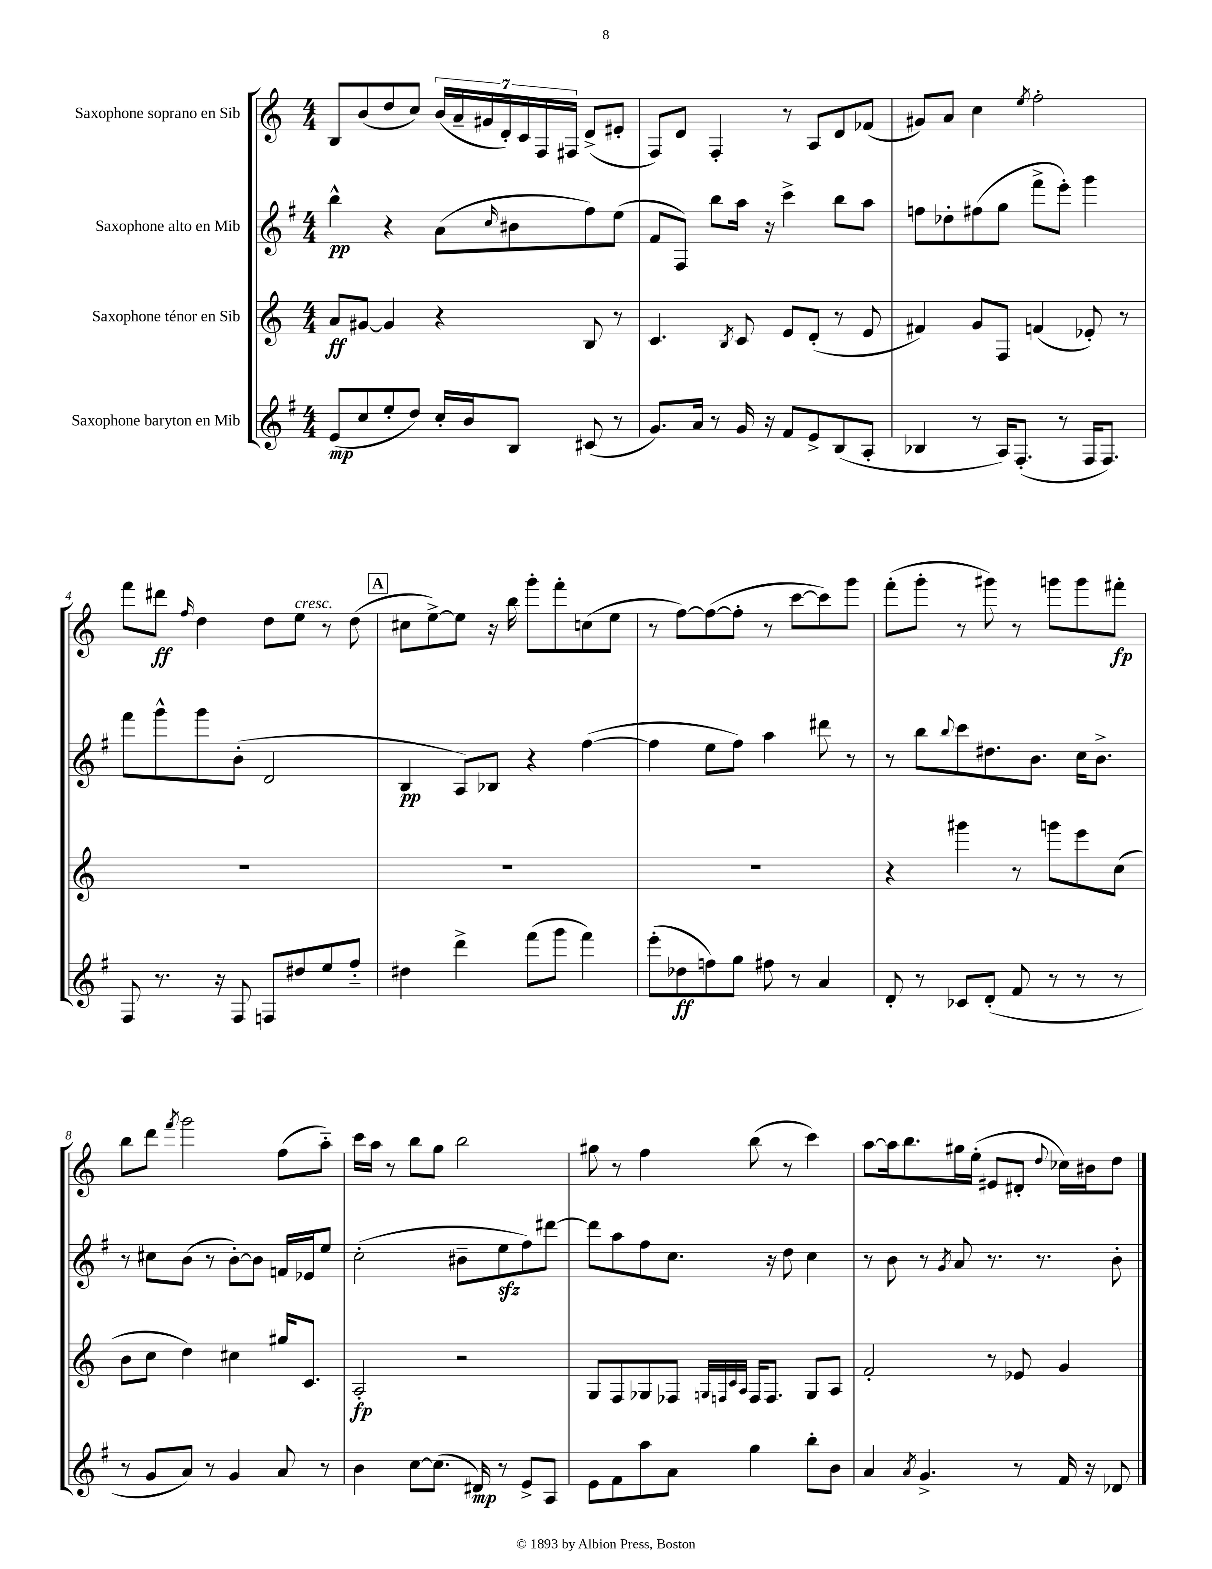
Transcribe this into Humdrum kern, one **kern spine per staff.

**kern	**kern	**kern	**kern
*staff4	*staff3	*staff2	*staff1
*clefG2	*clefG2	*clefG2	*clefG2
*k[f#]	*k[]	*k[f#]	*k[]
*M4/4	*M4/4	*M4/4	*M4/4
(8e	8a	4bb^^	8B
8cc	[8g#	.	(8b
8ee'	4g#]	4r	8dd
8dd)	.	.	8cc)
16cc'	4r	(8a	(28b
.	.	.	28a~
16b	.	.	.
.	.	.	28g#
.	.	.	28d')
.	.	16qqcc	.
8B	.	8b#	.
.	.	.	28c
.	.	.	28F
.	.	.	28F#
(8c#	8B	8ff#)	(8d^
8r	8r	(8ee	8e#'
=	=	=	=
8.g)	4.c	8f#	8F)
.	.	8F#)	8d
16a	.	.	.
8r	.	8bb	4F'
.	8qB	.	.
16g	8c	16aa	.
16r	.	16r	.
8f#	8e	4ccc^	8r
8e^	(8d'	.	8A
(8B	8r	8bb	8d
8A'	8e	8aa	(8f-
=	=	=	=
4B-	4f#)	8ff	8g#)
.	.	8dd-'	8a
8r	8g	(8ff#	4cc
16A)	8F	8gg	.
(8.F#'	.	.	.
.	.	.	8qee
.	(4f	8fff#^	2ff'
8r	.	8eee')	.
16F#	8e-')	4ggg	.
8.F#)	.	.	.
.	8r	.	.
=	=	=	=
8F#	1r	8fff#	8fff
8.r	.	8ggg^^	8ddd#
.	.	.	16qqff
.	.	8ggg	4dd
16r	.	.	.
8F#	.	(8b'	.
8F	.	2d	8dd
8dd#	.	.	8ee
8ee	.	.	8r
8ff#'~	.	.	(8dd
=	=	=	=
4dd#	1r	4B	8cc#
.	.	.	[8ee^)
4ddd^	.	8A)	8ee]
.	.	8B-	16r
.	.	.	16bb
(8fff#	.	4r	8ggg'
8ggg	.	.	8fff'
4fff#)	.	([4ff#	(8cc
.	.	.	8ee
=	=	=	=
(8eee'	1r	4ff#]	8r
8dd-	.	.	[8ff)
8ff)	.	8ee	(8ff_
8gg	.	8ff#)	8ff']
8ff#	.	4aa	8r
8r	.	.	[8ccc
4a	.	8ddd#	8ccc])
.	.	8r	8ggg
=	=	=	=
8d'	4r	8r	(8fff'
8r	.	8bb	8ggg'
.	.	8qqbb	.
8c-	4ggg#	8ccc	8r
(8d'	.	8.dd#	8ggg#)
8f#	8r	.	8r
.	.	8.b	.
8r	8ggg	.	8ggg
8r	8eee	16cc	8ggg
.	.	8.b^	.
8r	(8cc	.	8fff#'
=	=	=	=
8r	8b	8r	8bb
8g	8cc	8cc#	8ddd
.	.	.	8qfff
8a)	4dd)	(8b	2ggg
8r	.	8r	.
4g	4cc#	[8b')	.
.	.	8b]	.
8a	16gg#	16f	(8ff
.	8.c	16e-	.
8r	.	8ee	8aa'~)
=	=	=	=
4b	2A'	(2cc'	16ccc
.	.	.	16aa
.	.	.	8r
[8cc	.	.	8bb
(8.cc]	.	.	8gg
.	2r	8b#~	2bb
16d#)	.	.	.
8r	.	8ee	.
8e^	.	8ff#)	.
8A	.	[8ddd#	.
=	=	=	=
8e	8G	8ddd#]	8gg#
8f#	8F	8aa	8r
8aa	8G-	8ff#	4ff
8a	8F-	8.cc	.
.	32qqG	.	.
.	32qqF	.	.
.	32qqc	.	.
.	32qqA	.	.
4gg	16F	.	(8bb
.	8.F	16r	.
.	.	8dd	8r
8bb'	8G	4cc	4ccc)
8b	8A	.	.
=	=	=	=
4a	2f'	8r	[8aa
.	.	8b	16aa]
.	.	.	8.bb
8qa	.	.	.
4.g^	.	8r	.
.	.	8qg	.
.	.	8a	16gg#
.	.	.	(16ee'
.	8r	8.r	8e#
8r	8e-	.	8d#'
.	.	8.r	.
.	.	.	8qqdd
16f#	4g	.	16cc-)
16r	.	.	16b#
8d-	.	8b'	8dd
==	==	==	==
*-	*-	*-	*-
